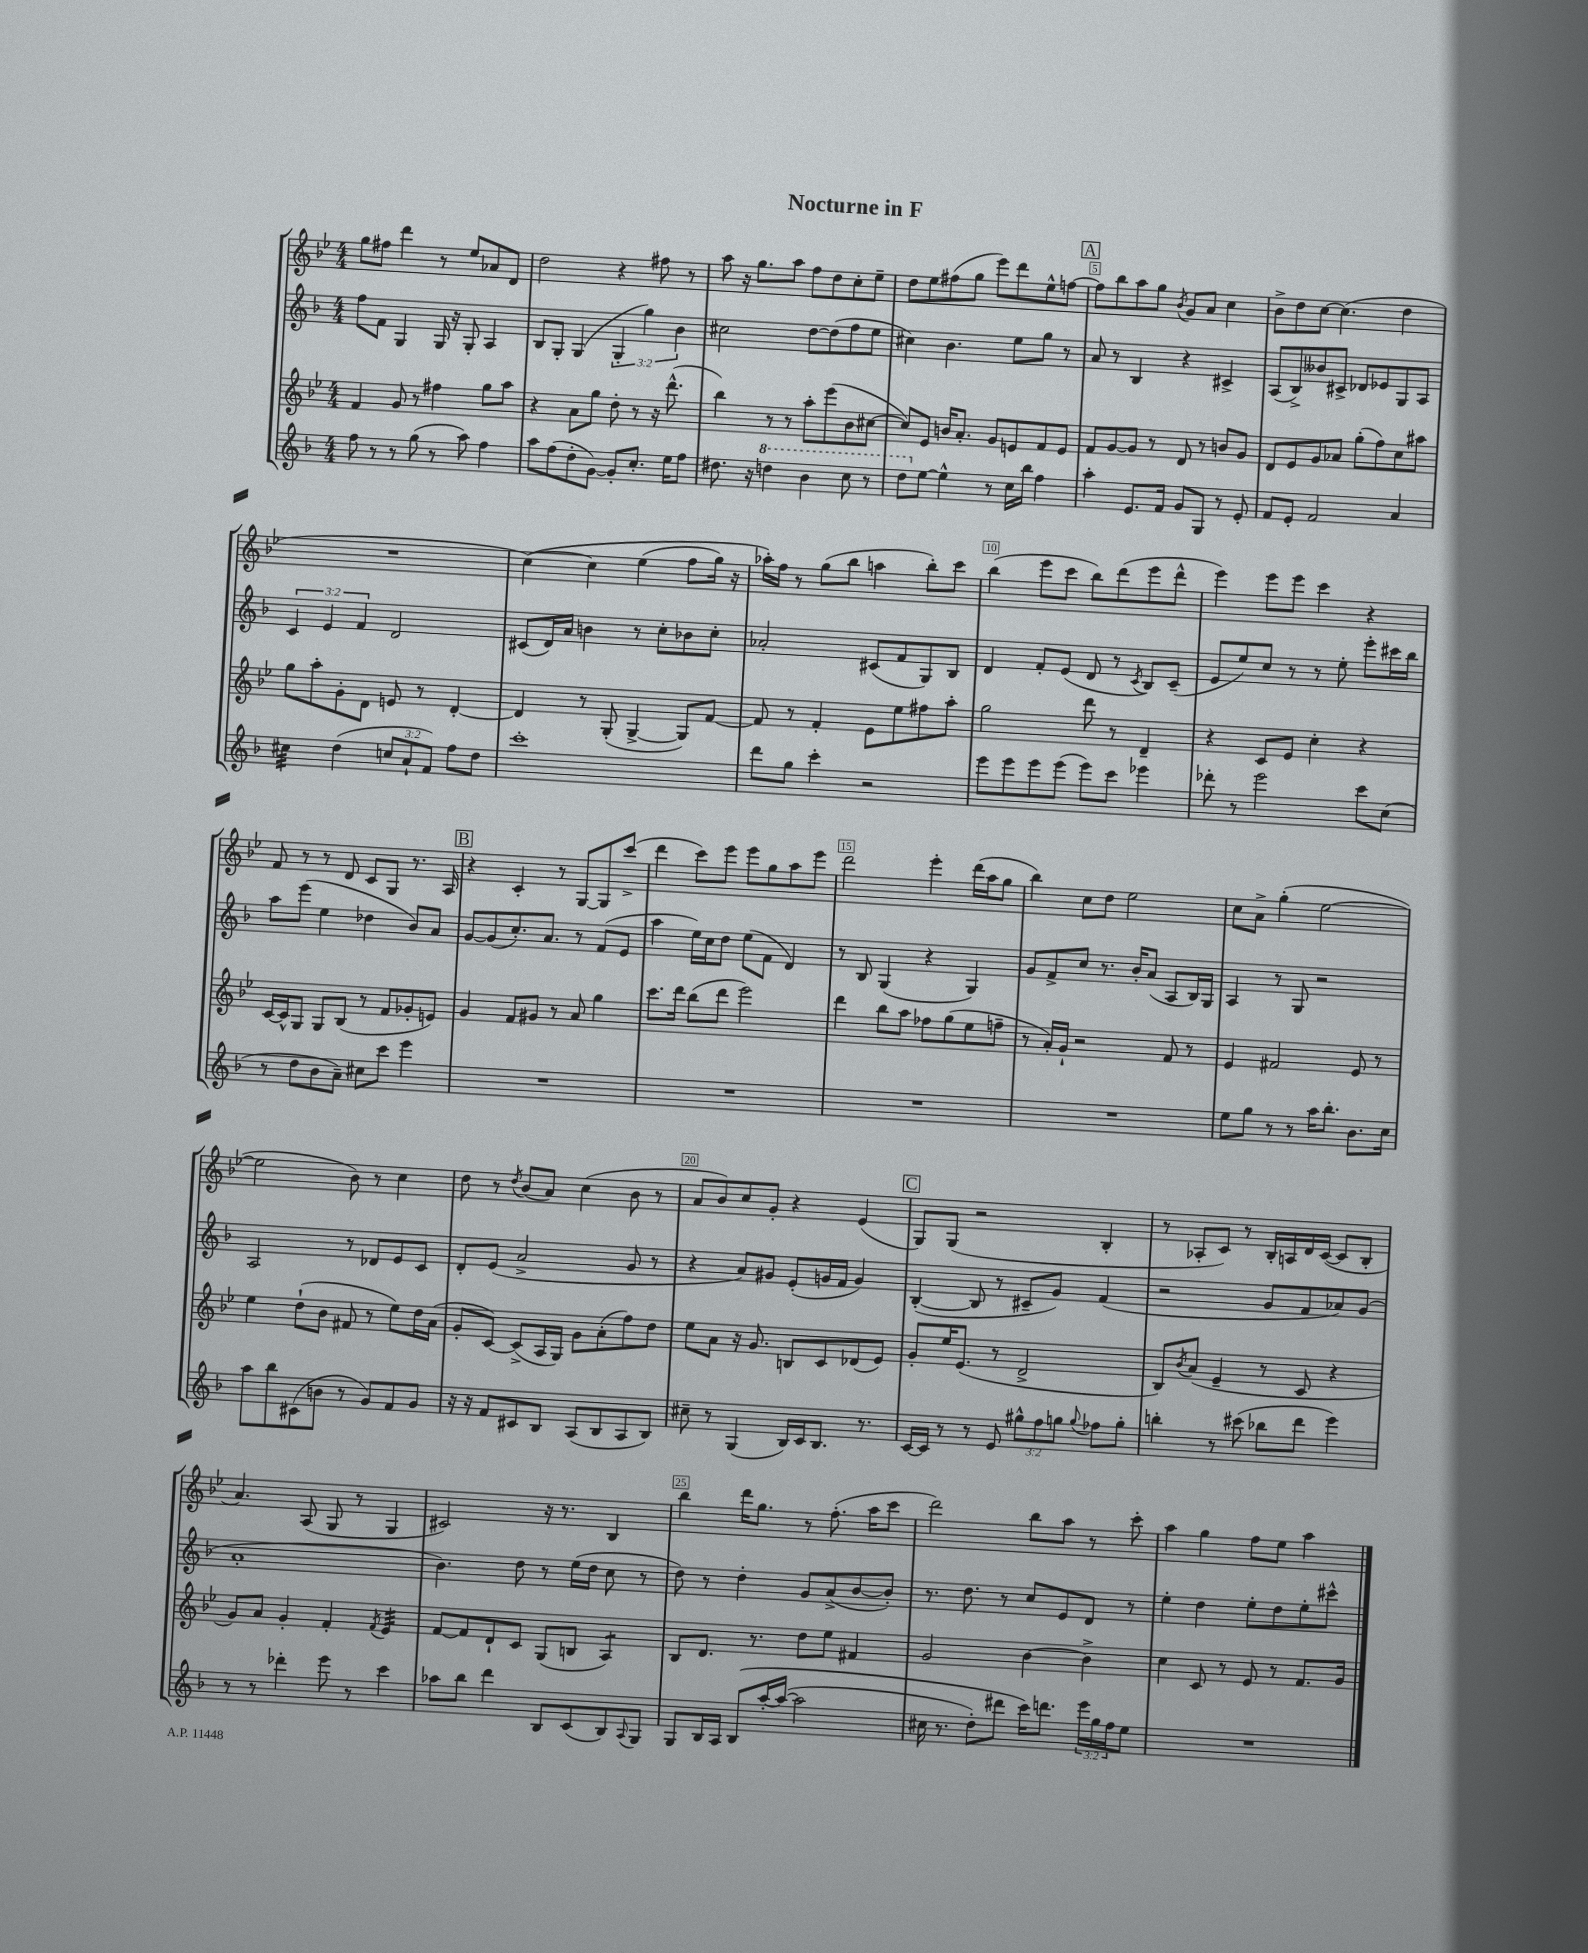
\header { title = "Nocturne in F" }
<<
\new StaffGroup <<
\new Staff = "s0" {
    \clef treble \key bes \major \numericTimeSignature \time 4/4
    g''8 fis''8 d'''4 r8 ees''8 aes'8 d'8 |
    d''2 r4 fis''8 r8 |
    a''8 r16 g''8. a''8 f''8 d''8 c''8-. ees''8-- |
    d''8 ees''8 fis''8( g''8 ees'''8) d'''8 ees''8-^ f''8~ |
    \mark \markup { \box "A" } f''8 bes''8 a''8 g''8 \acciaccatura { bes'8 } g'8 a'8 c''4 |
    bes'8-> d''8 c''8~ c''4.( d''4 |
    R1 |
    c''4~)\( c''4 ees''4( f''8 g''16) r16 |
    aes''16-.\) f''16 r8 g''8( bes''8 a''4 bes''8-.) c'''8 |
    bes''4( ees'''8 c'''8 bes''8) d'''8( ees'''8 d'''8-^ |
    ees'''4) ees'''8 ees'''8 c'''4 r4 |
    f'8 r8 r8 d'8 c'8 g8 r8. a16 |
    \mark \markup { \box "B" } r4 c'4-. r8 g8~ g8 c'''8->( |
    d'''4 c'''8) ees'''8 ees'''8 g''8 a''8 ees'''8 |
    d'''2 ees'''4-. d'''16( a''16 g''8 |
    bes''4) c''8 d''8 ees''2 |
    c''8 a'8-> g''4-.( ees''2~ |
    ees''2 bes'8) r8 c''4 |
    d''8 r8 \acciaccatura { d''8 } bes'8( a'8) c''4( bes'8 r8 |
    a'8 bes'8) c''8 g'8-. r4 ees'4( |
    \mark \markup { \box "C" } g8) g8( r2 bes4-. |
    r8 aes8-. c'8) r8 bes16-. a16 d'16 c'16~( c'8 bes8-. |
    a'4.) a8( g8 r8 g4 |
    cis'2) r16 r8. bes4 |
    bes''4 d'''16 g''8. r8 f''8.-.( a''16 c'''8 |
    d'''2) bes''8 a''8 r8 c'''8-. |
    a''4 g''4 f''8 ees''8 a''4 \bar "|." |
}
\new Staff = "s1" {
    \clef treble \key f \major \numericTimeSignature \time 4/4 \override Staff.TupletNumber.text = #tuplet-number::calc-fraction-text
    f''8 f'8 g4 g16 r16 g8-. a4 |
    bes8 g8-. g4( \tuplet 3/2 { g4-. g''4) bes'4 } |
    cis''2 d''8~ d''8( f''8 e''8 |
    cis''4) bes'4. e''8 g''8 r8 |
    \mark \markup { \box "A" } a'8 r8 bes4 r4 cis'4-> |
    a8( bes8->) beses'8 cis'8-> des'8 ees'8 g8 a8 |
    \tuplet 3/2 { c'4 e'4 f'4 } d'2 |
    cis'8( d'16) a'16 b'4 r8 c''8-. bes'8 c''8-. |
    aes'2-. cis'8( f'8 g8) bes8 |
    d'4 f'8-. e'8( d'8 r8 \acciaccatura { c'8 } bes8) c'8--( |
    e'8 e''8) c''8 r8 r8 e''8-. e'''8-. cis'''16 bes''16 |
    a''8 e'''8( e''4 des''4 bes'8) a'8 |
    \mark \markup { \box "B" } g'8~ g'8( c''8.-.) a'8. r8 f'8( e'8 |
    a''4 e''16) c''16 d''8 e''8( f'8 d'4) |
    r8 bes8 g4( r4 g4) |
    g'8 f'8-> c''8 r8. bes'16-. a'8( a8 bes16) g16 |
    a4 r8 g8 r2 |
    a2 r8 des'8 e'8 c'8 |
    d'8-. e'8( a'2-> g'8 r8 |
    r4 a'8) gis'8 e'8-.( g'16 f'16 g'4) |
    \mark \markup { \box "C" } bes4~-.( bes8 r8 cis'8-- g'8) f'4( |
    r2 g'8 f'8 aes'8) g'8( |
    a'1-. |
    bes'4.) d''8 r8 e''16( d''16 c''8 r8 |
    d''8) r8 d''4-. g'8 a'8->( bes'8~ bes'8-.) |
    r8. d''8. r8 c''8 e'8 d'8 r8 |
    e''4-. d''4 e''8-. d''8 e''8-. cis'''8-^ \bar "|." |
}
\new Staff = "s2" {
    \clef treble \key bes \major \numericTimeSignature \time 4/4
    f'4 g'8 r8 fis''4 g''8 a''8 |
    r4 a'8 g''8 d''8-. r8 r16 d'''8.-^( |
    bes''4) r8 r8 a''8-. ees'''8( bes'8 cis''8~ |
    cis''8) ees'8 b'16 a'8.-. g'8 e'8 f'8 e'8 |
    \mark \markup { \box "A" } f'8 g'8~ g'8 r8 d'8 r8 b'8 g'8 |
    d'8 ees'8 g'8 aes'8 g''8-.( f''8) c''8 ais''8 |
    g''8 a''8-. g'8-. d'8 e'8 r8 d'4~-. |
    d'4 r8 g8-.( g4~-> g8) f'8~ |
    f'8 r8 f'4-. ees'8 ees''8 fis''8 a''8-. |
    g''2 d'''8 r8 d'4-- |
    r4 c'8 ees'8 c''4-. r4 |
    c'16~ c'16-^ g8 g8 bes8( r8 f'8 ges'8-. e'8) |
    \mark \markup { \box "B" } g'4 f'8 gis'8 r8 a'8 g''4 |
    c'''8. d'''16 bes''8( d'''8 ees'''2) |
    d'''4 bes''8 a''8 fes''8 g''8( ees''8 f''8-- |
    r8 a'16-.) g'16-! r2 f'8 r8 |
    ees'4 fis'2 ees'8 r8 |
    ees''4 d''8-!( bes'8 fis'8 r8 ees''8) d''16 a'16( |
    g'8-. c'8~) c'8->( a16 g16) g'8 a'8-.( f''8) d''8 |
    ees''8 a'8 r16 g'8. b8 c'8 des'8( ees'8) |
    \mark \markup { \box "C" } g'8-. ees''16 ees'8.( r8 d'2-> |
    bes8) \acciaccatura { bes'8 } a'8( ees'4-- r8 c'8 r4 |
    g'8) a'8 g'4-. f'4-. \acciaccatura { f'8 } ees'4:32 |
    f'8~ f'8 d'8-! c'8 g8( b8 a4:8) |
    bes8 d'8. r8. d''8 ees''8 fis'4 |
    g'2 bes'4~ bes'4-> |
    c''4 c'8 r8 ees'8 r8 f'8. g'16 \bar "|." |
}
\new Staff = "s3" {
    \clef treble \key f \major \numericTimeSignature \time 4/4 \override Staff.TupletNumber.text = #tuplet-number::calc-fraction-text
    f''8 r8 r8 g''8( r8 a''8) f''4 |
    a''8 f''8( d''8-. g'8~) g'8-. c''8.-. e''16 f''8 |
    dis''8. r16 \ottava #1 d'''!4 bes''4 c'''8 r8 |
    d'''8 \ottava #0 e''8~ e''4-^ r8 c''16 bes''16 f''4 |
    \mark \markup { \box "A" } a''4-. e'8. f'16 g'8 g8 r8 e'8-. |
    f'8 e'8-. f'2 a'4 |
    cis''4:32 d''4( \tuplet 3/2 { c''8 a'8-! f'8) } f''8 d''8 |
    c'''1-. |
    d'''8 g''8 c'''4-. r2 |
    e'''8 e'''8 e'''8 e'''8( e'''8) c'''8 ees'''4 |
    des'''8-. r8 e'''2 c'''8 c''8( |
    r8 d''8 bes'8 a'8--) cis''8 c'''8 e'''4 |
    \mark \markup { \box "B" } R1 |
    R1 |
    R1 |
    R1 |
    e''8 g''8 r8 r8 a''16 bes''8.-. bes'8. c''16 |
    a''8 bes''8 cis'8( b'8 r8 g'8) f'8 g'8 |
    r16 r16 f'8 cis'8 bes8 a8( bes8 a8 bes8) |
    cis''8-- r8 g4( bes16) c'16 bes8. r8. |
    \mark \markup { \box "C" } c'16~ c'16 r8 r8 e'8 \tuplet 3/2 { gis''8-^ f''8 g''8 } \appoggiatura { g''8 } fes''8 g''8-. |
    b''4-. r8 cis'''8( bes''8 d'''8 e'''4) |
    r8 r8 des'''4-. e'''8 r8 c'''4 |
    aes''8 bes''8 d'''4 bes8 c'8( bes8) \appoggiatura { a8 } g8 |
    g8 bes16 a16 bes8\( a''16~-. a''16~( a''2 |
    cis''16 r8. d''8-.) dis'''8 c'''16\) d'''8. \tuplet 3/2 { e'''16 g''16 f''16 } e''8 |
    R1 \bar "|." |
}
>>
>>
\layout { \context { \Score \override BarNumber.break-visibility = ##(#f #t #t) barNumberVisibility = #(every-nth-bar-number-visible 5) \override BarNumber.stencil = #(make-stencil-boxer 0.1 0.3 ly:text-interface::print) } }
